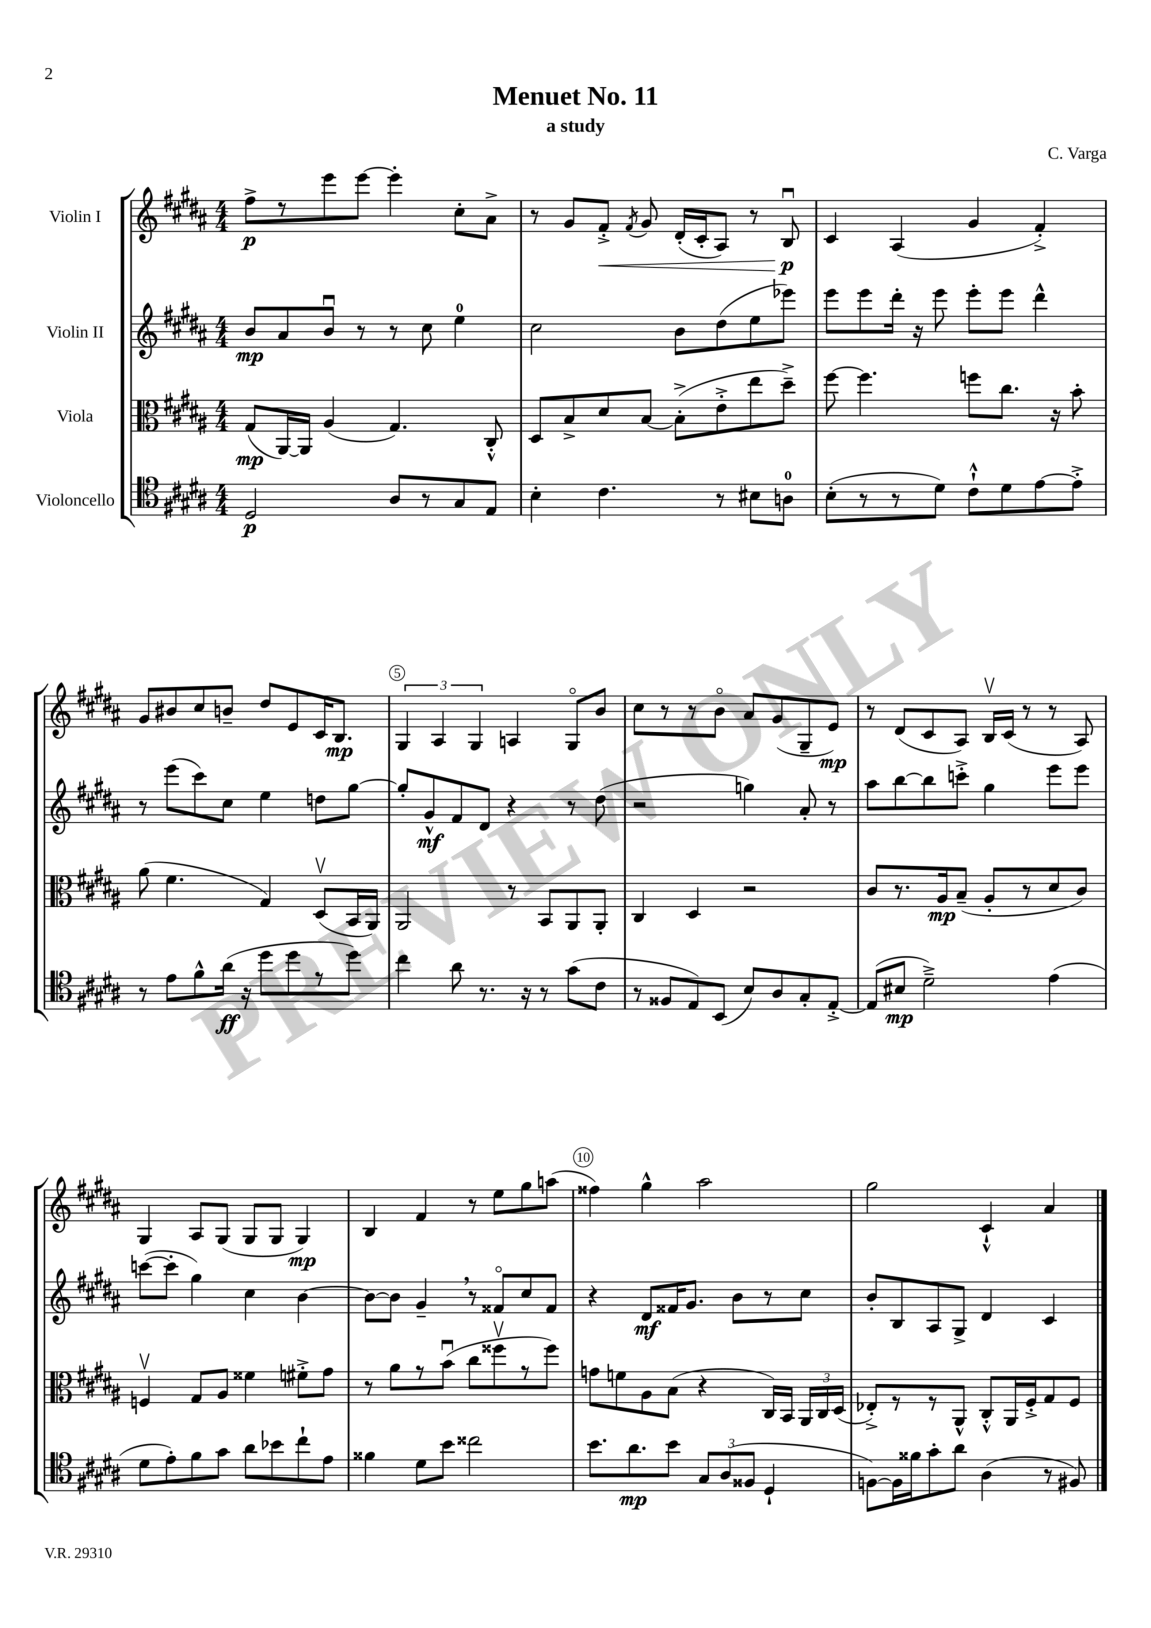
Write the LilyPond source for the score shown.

\header { title = "Menuet No. 11" composer = "C. Varga" subtitle = "a study" }
<<
\new StaffGroup <<
\new Staff = "s0" \with { instrumentName = "Violin I" } {
    \clef treble \key b \major \numericTimeSignature \time 4/4
    \autoBeamOff fis''8[->\p r8 e'''8 e'''8]~ e'''4-. cis''8[-. ais'8]-> |
    r8 gis'8[ fis'8]-.->\< \acciaccatura { fis'8 } gis'8 dis'16[-.( cis'16-. ais8]) r8 b8\downbow\p\! |
    cis'4 ais4( gis'4 fis'4-.->) |
    gis'8[ bis'8 cis''8 b'8]-- dis''8[ e'8 cis'16 b8.]\mp |
    \tuplet 3/2 { gis4 ais4 gis4 } a4 gis8[\flageolet b'8] |
    cis''8[ r8 r8 b'8]\flageolet ais'8[ gis'8( gis8-- e'8]\mp) |
    r8 dis'8[( cis'8 ais8]) b16[\upbow cis'16]( r8 r8 ais8) |
    gis4 ais8[ gis8]( gis8[ gis8] gis4\mp) |
    b4 fis'4 r8 e''8[ gis''8 a''8]( |
    fisis''4) gis''4-^ ais''2 |
    gis''2 cis'4-!-^ ais'4 \bar "|." |
}
\new Staff = "s1" \with { instrumentName = "Violin II" } {
    \clef treble \key b \major \numericTimeSignature \time 4/4
    \autoBeamOff b'8[\mp ais'8 b'8]\downbow r8 r8 cis''8 e''4-0 |
    cis''2 b'8[ dis''8( e''8 ees'''8]) |
    e'''8[ e'''8 dis'''16]-. r16 e'''8 e'''8[-. e'''8] dis'''4-^ |
    r8 e'''8[( cis'''8) cis''8] e''4 d''8[ gis''8]~ |
    gis''8[-. gis'8-^\mf fis'8 dis'8] r4 r8 dis''8( |
    r2 g''4) ais'8-. r8 |
    ais''8[ b''8~ b''8 c'''8]-.-> gis''4 e'''8[ e'''8] |
    c'''8[~( c'''8]-. gis''4) cis''4 b'4~ |
    b'8[~ b'8] gis'4-- \breathe r8 fisis'8[\flageolet cis''8 fisis'8] |
    r4 dis'8[\mf fisis'16 gis'8.] b'8[ r8 cis''8] |
    b'8[-. b8 ais8 gis8]-> dis'4 cis'4 \bar "|." |
}
\new Staff = "s2" \with { instrumentName = "Viola" } {
    \clef alto \key b \major \numericTimeSignature \time 4/4
    \autoBeamOff gis8[\mp( ais,16~) ais,16] ais4( gis4.) cis8-.-^ |
    dis8[ b8-> dis'8 b8]~ b8[-.->( e'8-.-> e''8 dis''8]--->) |
    fis''8~ fis''4. f''8[ cis''8.] r16 b'8-. |
    ais'8( fis'4. gis4) dis8[\upbow( b,16 ais,16]) |
    ais,2 r8 b,8[ ais,8 ais,8]-. |
    cis4 dis4 r2 |
    cis'8[ r8. ais16\mp b8]--( ais8[-. r8 dis'8 cis'8]) |
    f4\upbow gis8[ ais8] fisis'4 fis'8[-.-> gis'8] |
    r8 ais'8[ r8 b'8]\downbow( cis''8[ fisis''8\upbow r8 fisis''8]) |
    g'8[ f'8 ais8 b8]( r4 cis16[) b,16] \tuplet 3/2 { ais,16[ cis16 dis16]( } |
    ees8[-.->) r8 r8 ais,8]-^ cis8[-.-^ ais,16 fis16-.-> gis8 fis8] \bar "|." |
}
\new Staff = "s3" \with { instrumentName = "Violoncello" } {
    \clef tenor \key b \major \numericTimeSignature \time 4/4
    \autoBeamOff dis2\p ais8[ r8 gis8 e8] |
    b4-. cis'4. r8 bis8[ a8]-0 |
    b8[-.( r8 r8 dis'8]) cis'8[-!-^ dis'8 e'8~ e'8]-.-> |
    r8 e'8[ fis'8-^ ais'16]\ff( r16 dis''8[ dis''8 r8 dis''8]) |
    cis''4 ais'8 r8. r16 r8 gis'8[( cis'8] |
    r8 fisis8[ e8) b,8]( b8[) ais8 gis8-. e8]~-.-> |
    e8[( bis8]\mp dis'2--->) e'4( |
    dis'8[ e'8-.) fis'8 gis'8] ais'8[ bes'8 cis''8-! e'8] |
    fisis'4 dis'8[ b'8] cisis''2 |
    b'8.[ ais'8.\mp b'8] \tuplet 3/2 { gis8[ ais8( fisis8] } dis4-! |
    f8[~) f16 fisis'16 gis'8-. ais'8] ais4( r8 fis8) \bar "|." |
}
>>
>>
\layout { \context { \Score \override BarNumber.break-visibility = ##(#f #t #t) barNumberVisibility = #(every-nth-bar-number-visible 5) \override BarNumber.stencil = #(make-stencil-circler 0.1 0.3 ly:text-interface::print) } }
